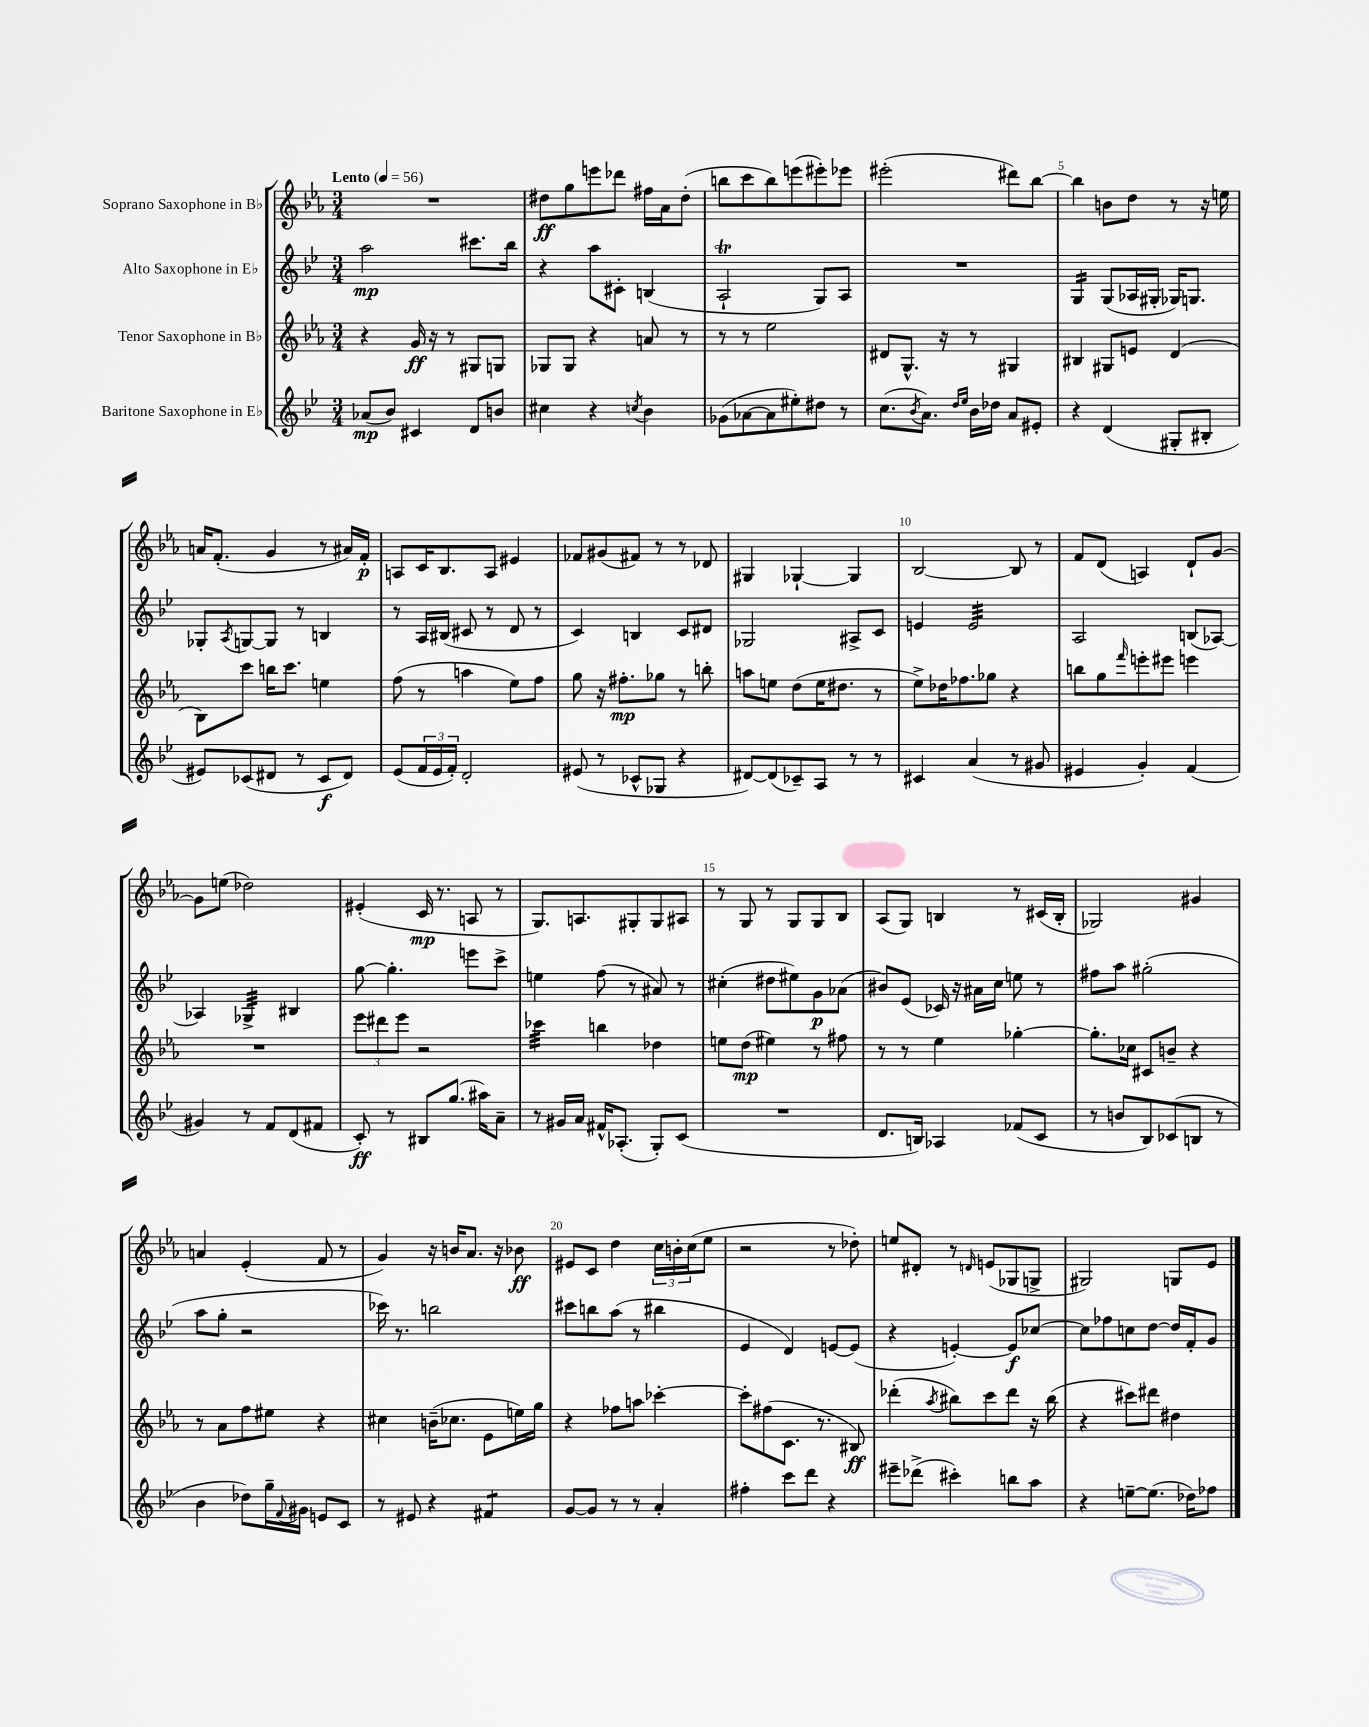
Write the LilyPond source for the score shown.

<<
\new StaffGroup <<
\new Staff = "s0" \with { instrumentName = "Soprano Saxophone in Bb" } {
    \clef treble \key ees \major \numericTimeSignature \time 3/4 \tempo "Lento" 4 = 56
    R2. |
    dis''8\ff g''8 e'''8 des'''8 fis''16 aes'16 dis''8-.( |
    b''8 c'''8 b''8) e'''8( eis'''8-.) ees'''8 |
    eis'''2-.( dis'''8) bes''8~ |
    bes''4 b'8 d''8 r8 r16 e''16 |
    a'16 f'8.-.( g'4 r8 ais'16) f'16-.\p |
    a8 c'16 bes8. a8 eis'4 |
    fes'8 gis'8( fis'8) r8 r8 des'8 |
    gis4 ges4~-! ges4 |
    bes2~ bes8 r8 |
    f'8 d'8( a4) d'8-! g'8~ |
    g'8 e''8( des''2) |
    eis'4-.( c'16\mp r8. a8 r8 |
    g8.) a8. gis8-. gis8 ais8 |
    r8 g8 r8 g8 g8 bes8 |
    aes8( g8) b4 r8 cis'16( b16-. |
    ges2) gis'4 |
    a'4 ees'4-.( f'8 r8 |
    g'4) r16 b'16 aes'8. r16 bes'8\ff |
    eis'8 c'8 d''4 \tuplet 3/2 { c''16 b'16-. c''16( } ees''8 |
    r2 r8 des''8-.) |
    e''8 dis'8-. r8 \grace { d'16 } e'8( ges8 g8-> |
    gis2) g8 ees'8 \bar "|." |
}
\new Staff = "s1" \with { instrumentName = "Alto Saxophone in Eb" } {
    \clef treble \key bes \major \numericTimeSignature \time 3/4
    a''2\mp cis'''8. bes''16 |
    r4 a''8 cis'8-. b4( |
    a2-!\trill g8) a8 |
    R2. |
    g4:16 g8( aes16 gis16-. ges16) g8. |
    ges8-. \acciaccatura { a8 } g8~ g8 r8 b4 |
    r8 a16 bis16( cis'8 r8 d'8 r8 |
    c'4) b4 c'8 dis'8 |
    ges2 ais8-> c'8 |
    e'4 e'2:32 |
    a2 b8( aes8~) |
    aes4 ges4:32-> bis4 |
    g''8~ g''4.-. e'''8 c'''8-> |
    e''4 f''8( r8 ais'8) r8 |
    cis''4-.( dis''8 eis''8) g'8\p aes'8( |
    bis'8) ees'8( ces'16) r16 ais'16 c''16 e''8 r8 |
    fis''8 a''8 gis''2-.( |
    a''8 g''8-. r2 |
    ces'''16) r8. b''2 |
    cis'''8 b''8 a''8( r8 bis''4 |
    ees'4 d'4) e'8~ e'8( |
    r4 e'4~-.) e'8\f ces''8~ |
    ces''8 fes''8 c''8 d''8~ d''16 f'16-. g'8 \bar "|." |
}
\new Staff = "s2" \with { instrumentName = "Tenor Saxophone in Bb" } {
    \clef treble \key ees \major \numericTimeSignature \time 3/4
    r4 g'16\ff r16 r8 gis8 g8 |
    ges8 ges8 r4 a'8 r8 |
    r8 r8 ees''2 |
    dis'8 g8.-^ r16 r8 gis4 |
    bis4 gis8 e'8 d'4( |
    bes8) c'''8 b''16 c'''8. e''4 |
    f''8( r8 a''4 ees''8) f''8 |
    g''8 r16 fis''8.-.\mp ges''8 r8 b''8-. |
    a''8 e''8 d''8( e''16 dis''8. r8 |
    ees''8->) des''16 fes''8. ges''8 r4 |
    b''8 g''8 \grace { f'''16 } e'''8-. eis'''8 e'''4 |
    R2. |
    \tuplet 3/2 { ees'''8 dis'''8 ees'''8 } r2 |
    ces'''4:32 b''4 des''4 |
    e''8 d''8\mp( eis''4) r8 fis''8 |
    r8 r8 ees''4 ges''4~-. |
    ges''8.-. ces''16 cis'8 b'8-- r4 |
    r8 aes'8 f''8 eis''8 r4 |
    cis''4 b'16--( ces''8. ees'8 e''16) g''16 |
    r4 fes''8 a''8 ces'''4~-. |
    ces'''8-. fis''8( c'8. r8. bis8\ff) |
    des'''4-.( \acciaccatura { aes''8 } bis''8) c'''8 des'''8 r16 bis''16( |
    r4 cis'''8) dis'''8 dis''4 \bar "|." |
}
\new Staff = "s3" \with { instrumentName = "Baritone Saxophone in Eb" } {
    \clef treble \key bes \major \numericTimeSignature \time 3/4
    aes'8\mp( bes'8) cis'4 d'8 b'8 |
    cis''4 r4 \acciaccatura { c''8 } bes'4 |
    ges'8( aes'8~ aes'8 eis''8-.) dis''8 r8 |
    c''8.( \acciaccatura { bes'8 } a'8.) \grace { d''16 ees''16 } bes'16 des''16 a'8 eis'8-. |
    r4 d'4( gis8-. bis8-. |
    eis'8) ces'8( dis'8 r8 ces'8\f dis'8) |
    ees'8( \tuplet 3/2 { f'16 ees'16 f'16-.) } d'2-. |
    eis'8( r8 ces'8-^ ges8 r4 |
    dis'8~) dis'8( ces'8--) a8 r8 r8 |
    cis'4 a'4( r8 gis'8 |
    eis'4 g'4-.) f'4( |
    gis'4) r8 f'8 d'8( fis'8 |
    c'8-.\ff) r8 bis8 g''8.( ais''16) a'8-- |
    r8 gis'16 a'16 fis'16-^ aes8.-.( g8-.) c'8( |
    R2. |
    d'8. b16) aes4 fes'8( c'8 |
    r8 b'8 bes8) ces'8( b8 r8 |
    bes'4 des''8) g''16-- \appoggiatura { f'8 } gis'16 e'8 c'8 |
    r8 eis'8 r4 fis'4:8 |
    g'8~ g'8 r8 r8 a'4-. |
    fis''4-. c'''8 d'''8 r4 |
    eis'''8-- des'''8->( cis'''4-.) b''8 a''8 |
    r4 e''8~-- e''8.( des''16) fes''8 \bar "|." |
}
>>
>>
\layout { \context { \Score \override BarNumber.break-visibility = ##(#f #t #t) barNumberVisibility = #(every-nth-bar-number-visible 5) } }
